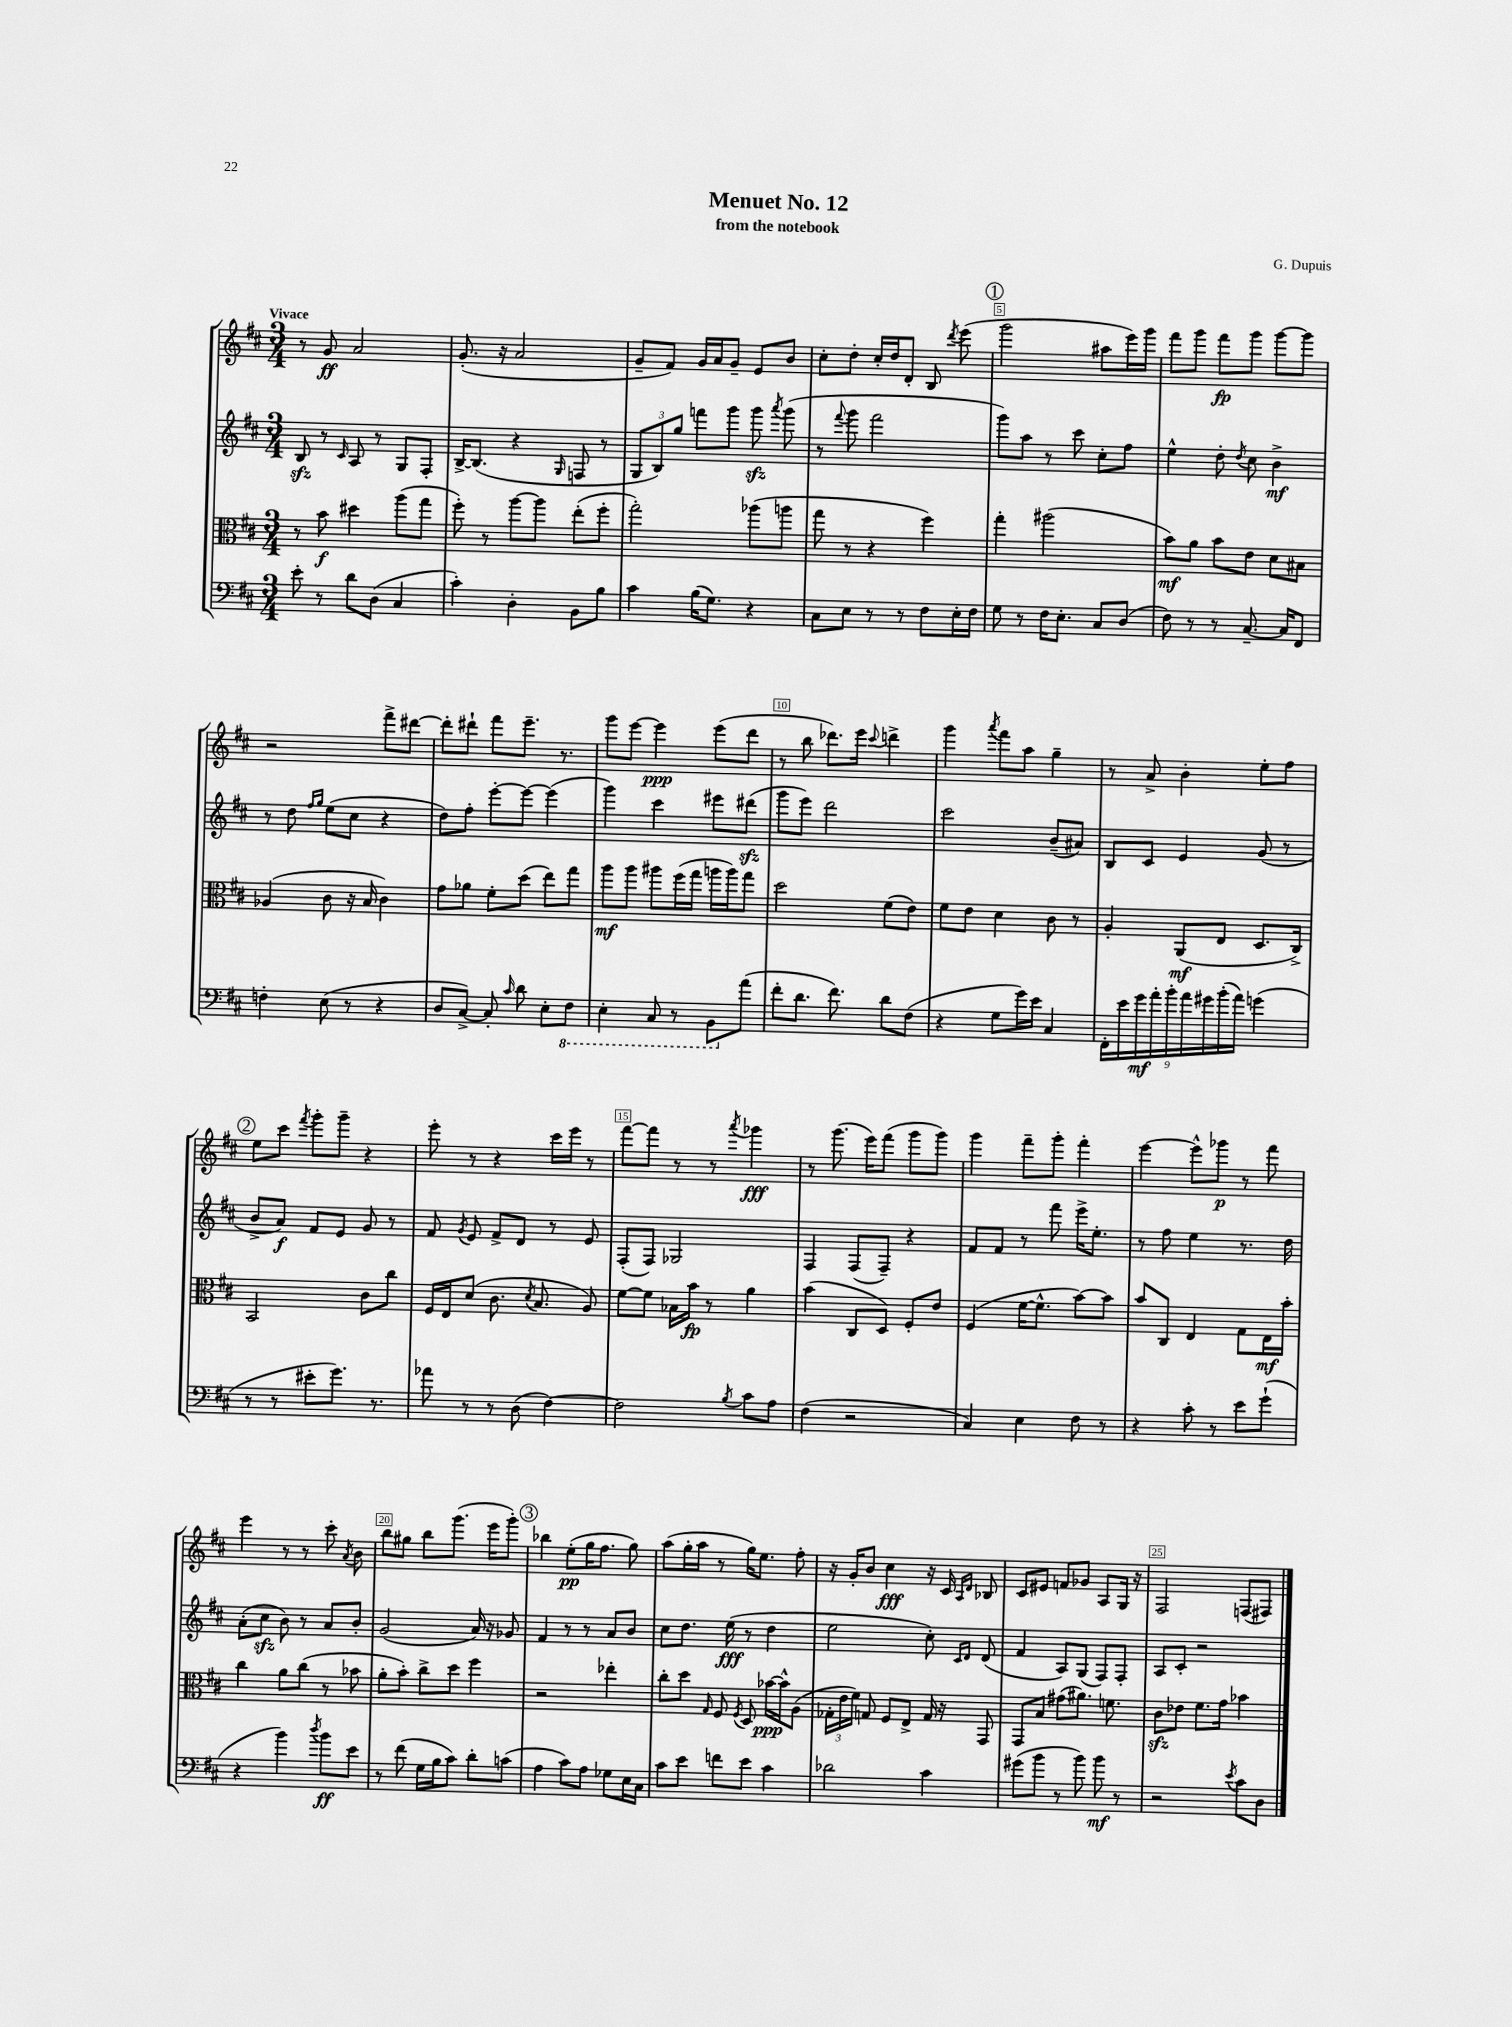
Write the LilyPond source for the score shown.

\header { title = "Menuet No. 12" composer = "G. Dupuis" subtitle = "from the notebook" }
<<
\new StaffGroup <<
\new Staff = "s0" {
    \clef treble \key d \major \numericTimeSignature \time 3/4 \tempo "Vivace"
    \autoBeamOff r8 g'8\ff a'2 |
    g'8.-.( r16 a'2 |
    g'8[-- fis'8]) g'16[ a'16 g'8]-- e'8[ b'8] |
    cis''8[-. d''8]-. cis''16[-. d''16 d'8]-. b8 \acciaccatura { d'''8 } e'''8( |
    \mark \markup { \circle "1" } g'''2 ais''8[ e'''16) g'''16] |
    fis'''8[ g'''8] fis'''8[\fp g'''8] g'''8[~ g'''8] |
    r2 fis'''8[-> dis'''8]~ |
    dis'''8[-. dis'''8]-! fis'''8[ e'''8.]-- r8. |
    g'''8[ e'''8]~ e'''4\ppp e'''8[( d'''8] |
    r8 b''8 des'''8.[) e'''16] \appoggiatura { cis'''8 } d'''4-> |
    g'''4 \acciaccatura { a'''8 } fis'''8[ a''8] g''4-- |
    r8 a'8-> b'4-. e''8[-. fis''8] |
    \mark \markup { \circle "2" } e''8[ cis'''8] \acciaccatura { fis'''8 } g'''8[-. g'''8]-- r4 |
    e'''8-. r8 r4 cis'''16[ e'''16] r8 |
    fis'''8[~ fis'''8] r8 r8 \acciaccatura { a'''8 } ges'''4\fff |
    r8 g'''8.( e'''16[) fis'''8]( g'''8[ g'''8]) |
    g'''4 fis'''8[-- g'''8]-. fis'''4-. |
    e'''4~ e'''8[-^ ges'''8]\p r8 fis'''8 |
    e'''4 r8 r8 cis'''8-. \acciaccatura { a'8 } b'8 |
    b''8[ gis''8] b''8[ g'''8.]( e'''16[ g'''8]-.) |
    \mark \markup { \circle "3" } bes''4 e''8[-.\pp( g''16 fis''8.] g''8) |
    a''8[( g''16-. a''16] r8 g''16[) e''8.] fis''8-. |
    r16 g'16[-. b'8] cis''4\fff r16 cis'16 \grace { a16[ d'16] } bes8 |
    cis'8[ eis'8] f'8[ ges'8] a8[ g16] r16 |
    fis2 f8[( fis8]) \bar "|." |
}
\new Staff = "s1" {
    \clef treble \key d \major \numericTimeSignature \time 3/4
    \autoBeamOff b8\sfz r8 \grace { cis'16 } a8 r8 g8[ fis8]-. |
    b16[~-> b8.]( r4 \grace { g16 } f8 r8 |
    \tuplet 3/2 { g8[ b8) g''8] } f'''8[ g'''8] g'''8\sfz \acciaccatura { a'''8 } g'''8( |
    r8 \appoggiatura { fis'''8 } g'''8 fis'''2 |
    \mark \markup { \circle "1" } g'''8[) a''8] r8 cis'''8 cis''8[-. fis''8] |
    e''4-^ d''8-. \acciaccatura { d''8 } cis''8 b'4->\mf |
    r8 d''8 \grace { fis''16[ g''16] } e''8[( cis''8] r4 |
    d''8[) fis''8]-. e'''8[~-. e'''8]~ e'''4( |
    g'''4) cis'''4 eis'''8[ dis'''8]\sfz( |
    g'''8[ e'''8]) d'''2 |
    cis'''2 b'8[--( ais'8]) |
    b8[ cis'8] e'4 g'8( r8 |
    \mark \markup { \circle "2" } b'8[-> a'8]\f) fis'8[ e'8] g'8 r8 |
    fis'8 \acciaccatura { g'8 } e'8 fis'8[-> d'8] r8 e'8 |
    fis8[-.( fis8]) ges2 |
    fis4 fis8[( fis8]--) r4 |
    fis'8[ fis'8] r8 fis'''8 e'''16[-> e''8.]-. |
    r8 fis''8 e''4 r8. d''16 |
    a'8[-.( cis''8]\sfz b'8) r8 a'8[ b'8]-. |
    g'2( a'16) r16 ges'8 |
    \mark \markup { \circle "3" } fis'4 r8 r8 a'8[ b'8] |
    cis''8[ d''8.] e''16\fff( r8 d''4 |
    e''2 cis''8-.) \grace { cis'16[ d'16] } d'8( |
    fis'4 a8[) g8]( fis8[) fis8]-. |
    a8[ cis'8]-. r2 \bar "|." |
}
\new Staff = "s2" {
    \clef alto \key d \major \numericTimeSignature \time 3/4
    \autoBeamOff r8 b'8\f dis''4 a''8[( g''8] |
    fis''8-.) r8 a''8[~ a''8] e''8[-.( fis''8]-. |
    g''2-.) aes''8[( a''8] |
    g''8 r8 r4 fis''4) |
    \mark \markup { \circle "1" } g''4-. ais''2( |
    b'8[\mf) a'8] b'8[ e'8] d'8[ bis8] |
    aes4( cis'8 r16 b16 cis'4) |
    g'8[ aes'8] fis'8[-. d''8]( e''8[) g''8] |
    a''8[\mf a''8] ais''8[ fis''16( g''16] a''16[ a''16) g''8] |
    d''2 fis'8[( e'8]) |
    fis'8[ e'8] d'4 cis'8 r8 |
    a4-. a,8[\mf( e8] d8.[ cis16]->) |
    \mark \markup { \circle "2" } b,2 cis'8[ cis''8] |
    fis16[ e16 d'8]( cis'8. \acciaccatura { d'8 } b8. a8) |
    fis'8[~ fis'8] bes16[ b'16]\fp r8 a'4 |
    b'4( cis8[ d8]) fis8[-. e'8] |
    fis4( fis'16[~ fis'8.]-^ b'8[~) b'8] |
    b'8[ cis8] e4 g8[ e16\mf b'16]-. |
    cis''4 a'8[ cis''8]( r8 bes'8 |
    a'8[-. b'8]-.) cis''8[-> d''8] fis''4 |
    \mark \markup { \circle "3" } r2 ees''4-. |
    cis''8[-. d''8] \grace { g16 } fis8 \acciaccatura { fis8 } d8 bes'16[~\ppp bes'16-^ a8]( |
    \tuplet 3/2 { ges16[-. e'16 fis'16]) } g8 fis8[ e8]-> g16 r16 g,8 |
    g,8[ b8] gis'8[( ais'8.]) f'8. |
    cis'8[\sfz ees'8] fis'8.[ g'16] bes'4 \bar "|." |
}
\new Staff = "s3" {
    \clef bass \key d \major \numericTimeSignature \time 3/4
    \autoBeamOff e'8-. r8 d'8[ d8]( cis4 |
    cis'4-.) d4-. b,8[ b8] |
    cis'4 b16[( g8.]) r4 |
    cis8[ e8] r8 r8 fis8[ e16-. fis16] |
    \mark \markup { \circle "1" } g8 r8 fis16[ e8.]-. cis8[ d8]( |
    fis8) r8 r8 cis8.~-- cis16[ fis,8] |
    f4-. e8( r8 r4 |
    d8[ cis8]~->) cis8-. \grace { cis'16 } d'8 e8[-. \ottava #-1 fis,8] |
    e,4-. cis,8 r8 b,,8[ \ottava #0 a'8]( |
    fis'8[-. d'8.] fis'8.) d'8[ fis8]( |
    r4 g8[ g'16) e'16] cis4 |
    \tuplet 9/8 { fis,16[-. e'16 g'16\mf a'16-. b'16-. a'16 gis'16 b'16-.( a'16]) } g'4( |
    \mark \markup { \circle "2" } r8 r8 eis'8[-. g'8.]) r8. |
    aes'8 r8 r8 d8( fis4~) |
    fis2 \acciaccatura { b8 } cis'8[ a8] |
    fis4( r2 |
    cis4) e4 fis8 r8 |
    r4 cis'8-. r8 e'8[ g'8]-!( |
    r4 b'4) \acciaccatura { d''8 } b'8[\ff e'8] |
    r8 fis'8( g16[ b16 cis'8]) d'8[-. c'8]( |
    \mark \markup { \circle "3" } a4 cis'8[) a8] ges8[ e16 cis16] |
    cis'8[ e'8] f'8[ e'8] cis'4 |
    des'2 cis'4 |
    gis'8[( b'8] r8 b'8) b'8\mf r8 |
    r2 \acciaccatura { e'8 } cis'8[ d8] \bar "|." |
}
>>
>>
\layout { \context { \Score \override BarNumber.break-visibility = ##(#f #t #t) barNumberVisibility = #(every-nth-bar-number-visible 5) \override BarNumber.stencil = #(make-stencil-boxer 0.1 0.3 ly:text-interface::print) } }
